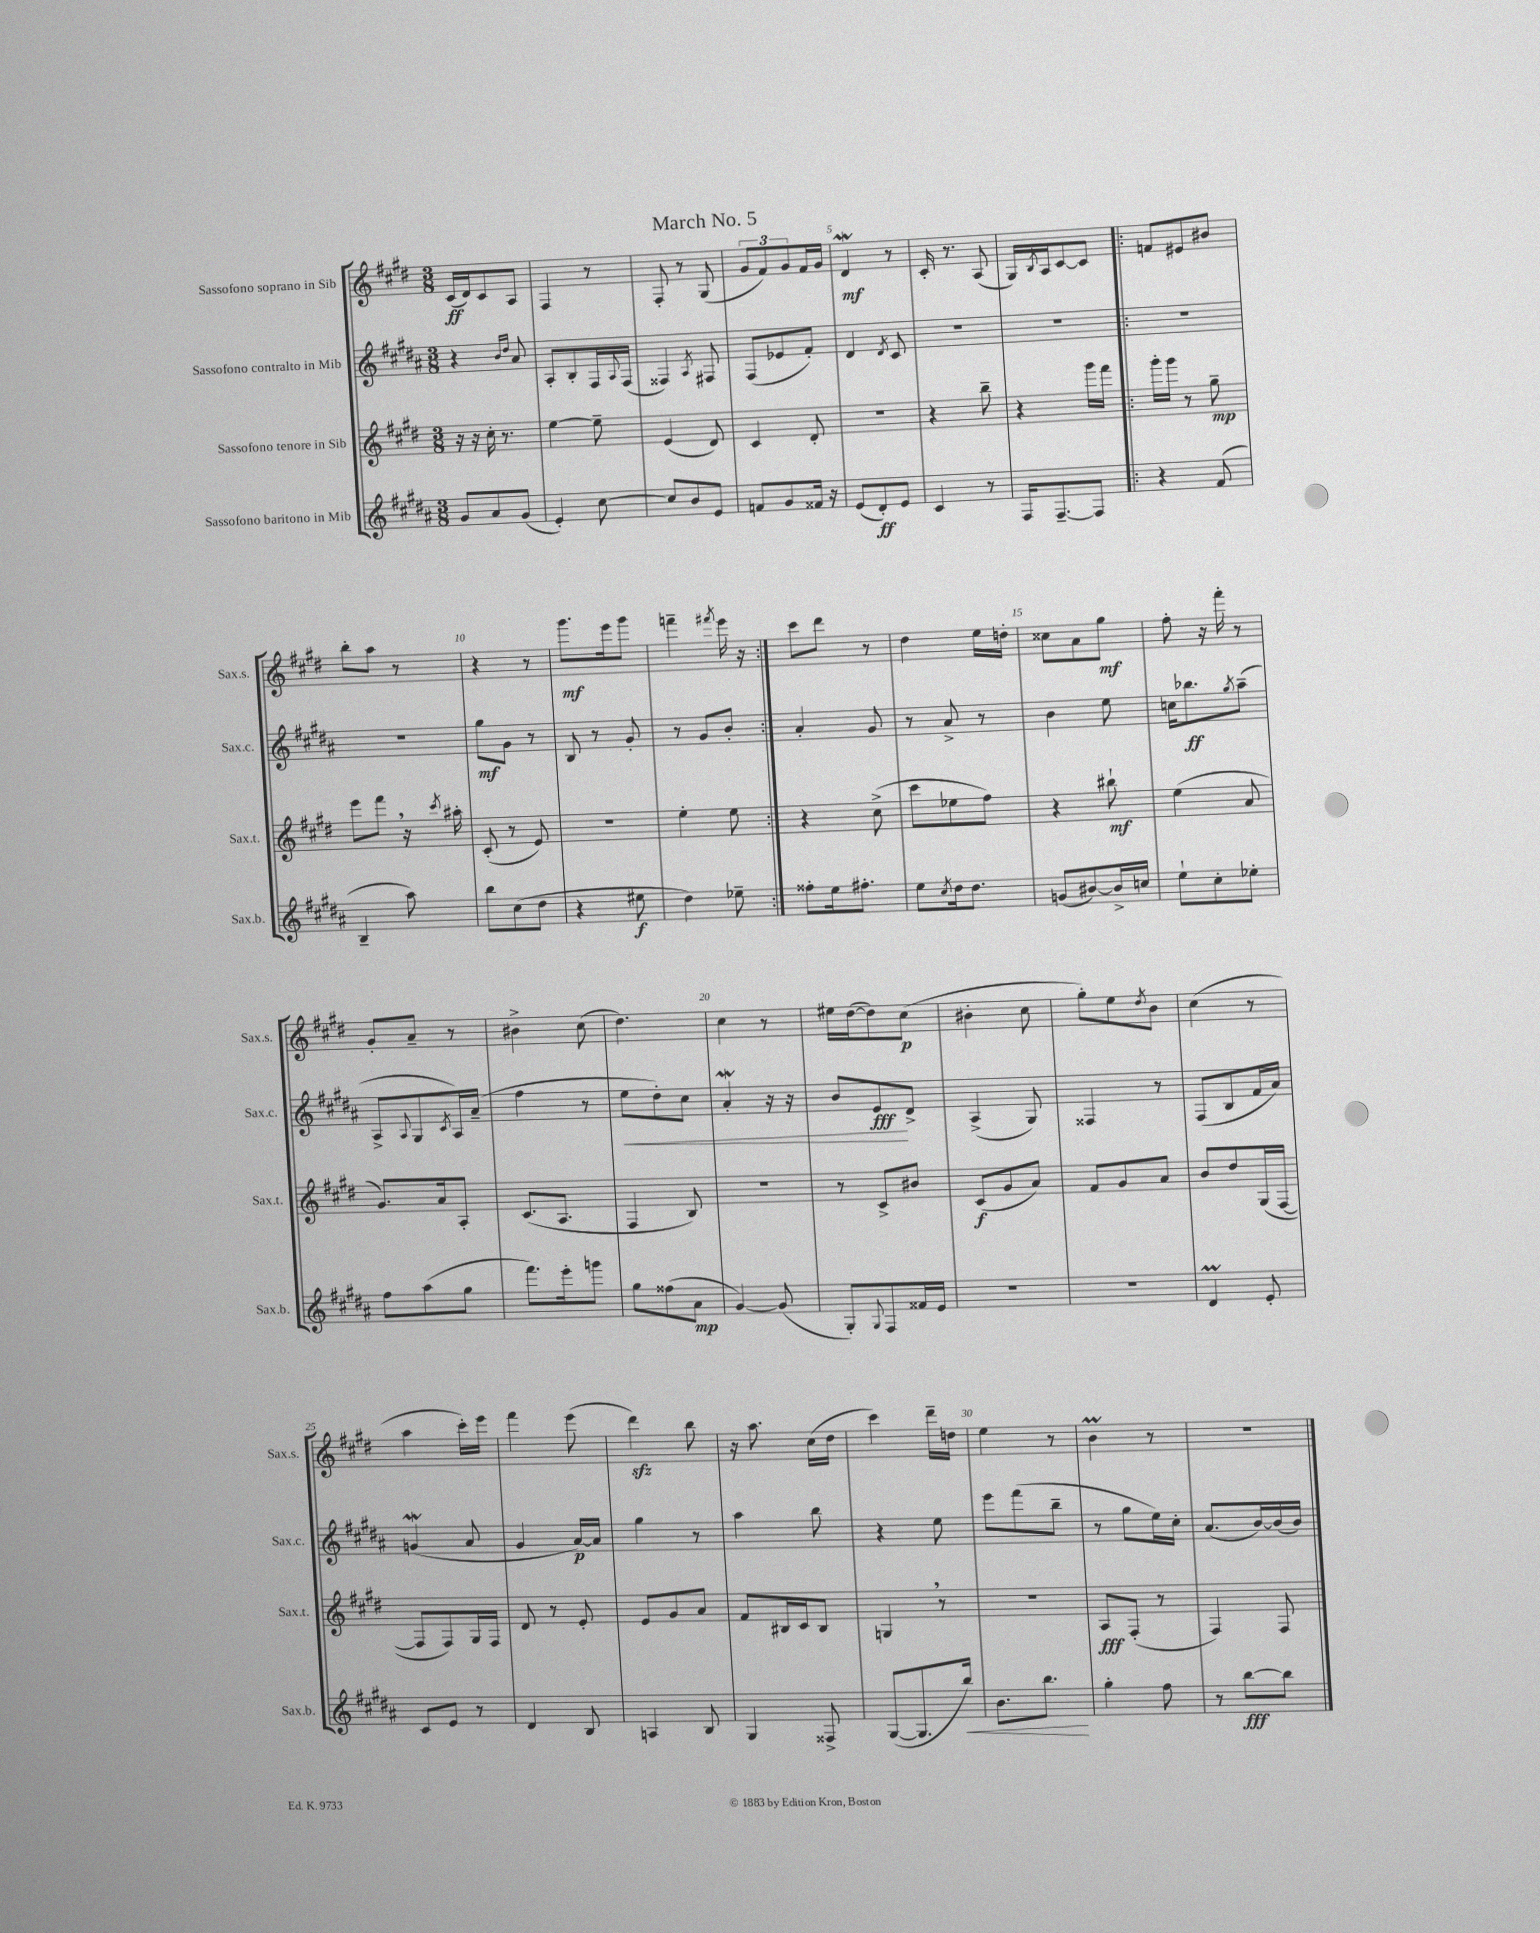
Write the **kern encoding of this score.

**kern	**kern	**kern	**kern
*staff4	*staff3	*staff2	*staff1
*clefG2	*clefG2	*clefG2	*clefG2
*k[f#c#g#d#a#]	*k[f#c#g#d#]	*k[f#c#g#d#a#]	*k[f#c#g#d#]
*M3/8	*M3/8	*M3/8	*M3/8
8g#	16r	4r	(16c#
.	16r	.	16d#)
8a#	16cc#'	.	8c#
.	8.r	.	.
.	.	16qqb	.
.	.	16qqdd#	.
(8g#	.	8a#	8A
=	=	=	=
4e')	[4ee	8A#'	4F#
.	.	8B'	.
[8cc#	8ee~]	16F#	8r
.	.	8qqA#	.
.	.	(16F#	.
=	=	=	=
8cc#]	(4e	4F##)	8F#'
8b	.	.	8r
.	.	8qA#	.
8e	8d#)	8F#	(8G#
=	=	=	=
8f	4c#	(8F#	12g#
.	.	.	12f#)
8g#	.	8e-	.
.	.	.	12g#
16f##	8d#'	8f#')	16f#
16r	.	.	16g#
=	=	=	=
(8e	4.r	4d#	4d#
8d#')	.	.	.
.	.	8qd#	.
8e	.	8c#	8r
=	=	=	=
4c#	4r	4.r	16c#'
.	.	.	8.r
8r	8bb~	.	(8A
=	=	=	=
16F#	4r	4.r	16G#)
.	.	.	8qB
[8.F#~	.	.	16A
.	.	.	[8c#
8F#]	16ggg#	.	8c#]
.	16fff#	.	.
=!|:	=!|:	=!|:	=!|:
4r	16ggg#'	4.r	8f
.	16ggg#	.	.
.	8r	.	8e#
(8f#	8gg#~	.	8b#
=	=	=	=
4B~	8eee	4.r	8bb'
.	8fff#	.	8aa
8aa#)	16r	.	8r
.	8qccc#	.	.
.	16aa#'	.	.
=	=	=	=
8bb	(8c#'	8gg#	4r
(8cc#	8r	8g#	.
8dd#	8e)	8r	8r
=	=	=	=
4r	4.r	8B	8.ggg#
.	.	8r	.
.	.	.	16eee
8ee#	.	8g#'	8ggg#
=	=	=	=
4dd#)	4ee'	8r	4fff~
.	.	8g#	.
.	.	.	8qfff#
8ee-~	8ee	8b'	16eee
.	.	.	16r
=:|!	=:|!	=:|!	=:|!
8ff##'	4r	4a#'	8ccc#
16ee	.	.	8ddd#
8.ff#'	.	.	.
.	(8cc#^	8g#	8r
=	=	=	=
8ee	8ccc#	8r	4dd#
8qcc#	.	.	.
16dd#	8ee-	8a#^	.
8.dd#	.	.	.
.	8ff#)	8r	16ee
.	.	.	16dd'
=	=	=	=
(8g	4r	4b	8cc##
[8b#)	.	.	8a
16b#^]	8bb#`	8ee	8gg#
16cc	.	.	.
=	=	=	=
8ee`	(4ee	16cc	8ff#'
.	.	8.bb-	.
8cc#'	.	.	16r
.	.	.	16fff#'
.	.	8qgg#	.
8ee-'	8a	(8aa#~	8r
=	=	=	=
8ff#	8.g#)	8A#^	8g#'
.	.	8qqA#	.
(8aa#	.	8G#	8a~
.	16a	.	.
.	.	8qc#	.
8gg#	8A'	16A#)	8r
.	.	(16a#~	.
=	=	=	=
8.fff#)	(8.c#	4ff#	4b#^
16eee'	8.A	.	.
8ggg	.	8r	(8cc#
=	=	=	=
8gg#	4F#	8ee	4.dd#)
(8ff##	.	8dd#')	.
8a#	8B)	8cc#	.
=	=	=	=
[4g#)	4.r	4a#'	4cc#
(8g#]	.	16r	8r
.	.	16r	.
=	=	=	=
8G#')	8r	8b	16ee#
.	.	.	([16dd#
8qqG#	.	.	.
8F#	8c#^	8e	8dd#])
16f##	8b#	8d#^	(8cc#
16e	.	.	.
=	=	=	=
4.r	(8c#	(4A#^	4b#'
.	8g#	.	.
.	8a)	8G#)	8cc#
=	=	=	=
4.r	8f#	4F##	8gg#')
.	8g#	.	8ee
.	.	.	8qdd#
.	8a	8r	8b
=	=	=	=
4d#	8b	(8F#	(4cc#
.	8dd#	8B	.
8e'	(16G#	16f#	8r
.	[16F#	16a#)	.
=	=	=	=
8c#	8F#]	(4g	4aa
8e	8F#)	.	.
8r	16G#	8a#	16ccc#')
.	16F#	.	16eee
=	=	=	=
4d#	8d#	4g#	4fff#
.	8r	.	.
8B	8e'	[16a#)	(8eee
.	.	16a#]	.
=	=	=	=
4A	8e	4gg#	4ddd#)
.	8g#	.	.
8B	8a	8r	8bb
=	=	=	=
4G#	8f#	4aa#	16r
.	.	.	8.aa
.	16B#	.	.
.	16c#	.	.
8F##^	8B#	8bb	(16cc#
.	.	.	16dd#
=	=	=	=
([8G#	4G	4r	4ccc#)
8.G#]	.	.	.
.	8r	8ee	16ddd#~
16bb)	.	.	16dd
=	=	=	=
8.b	4.r	8eee	4ee
.	.	(8fff#	.
8.bb	.	.	.
.	.	8bb~	8r
=	=	=	=
4gg#'	8A	8r	4b
.	(8F#'	8gg#	.
8ff#	8r	16ee)	8r
.	.	16cc#'	.
=	=	=	=
8r	4F#)	(8.a#	4.r
[8bb	.	.	.
.	.	[16b)	.
8bb]	8F#	(16b]	.
.	.	16b)	.
==	==	==	==
*-	*-	*-	*-
